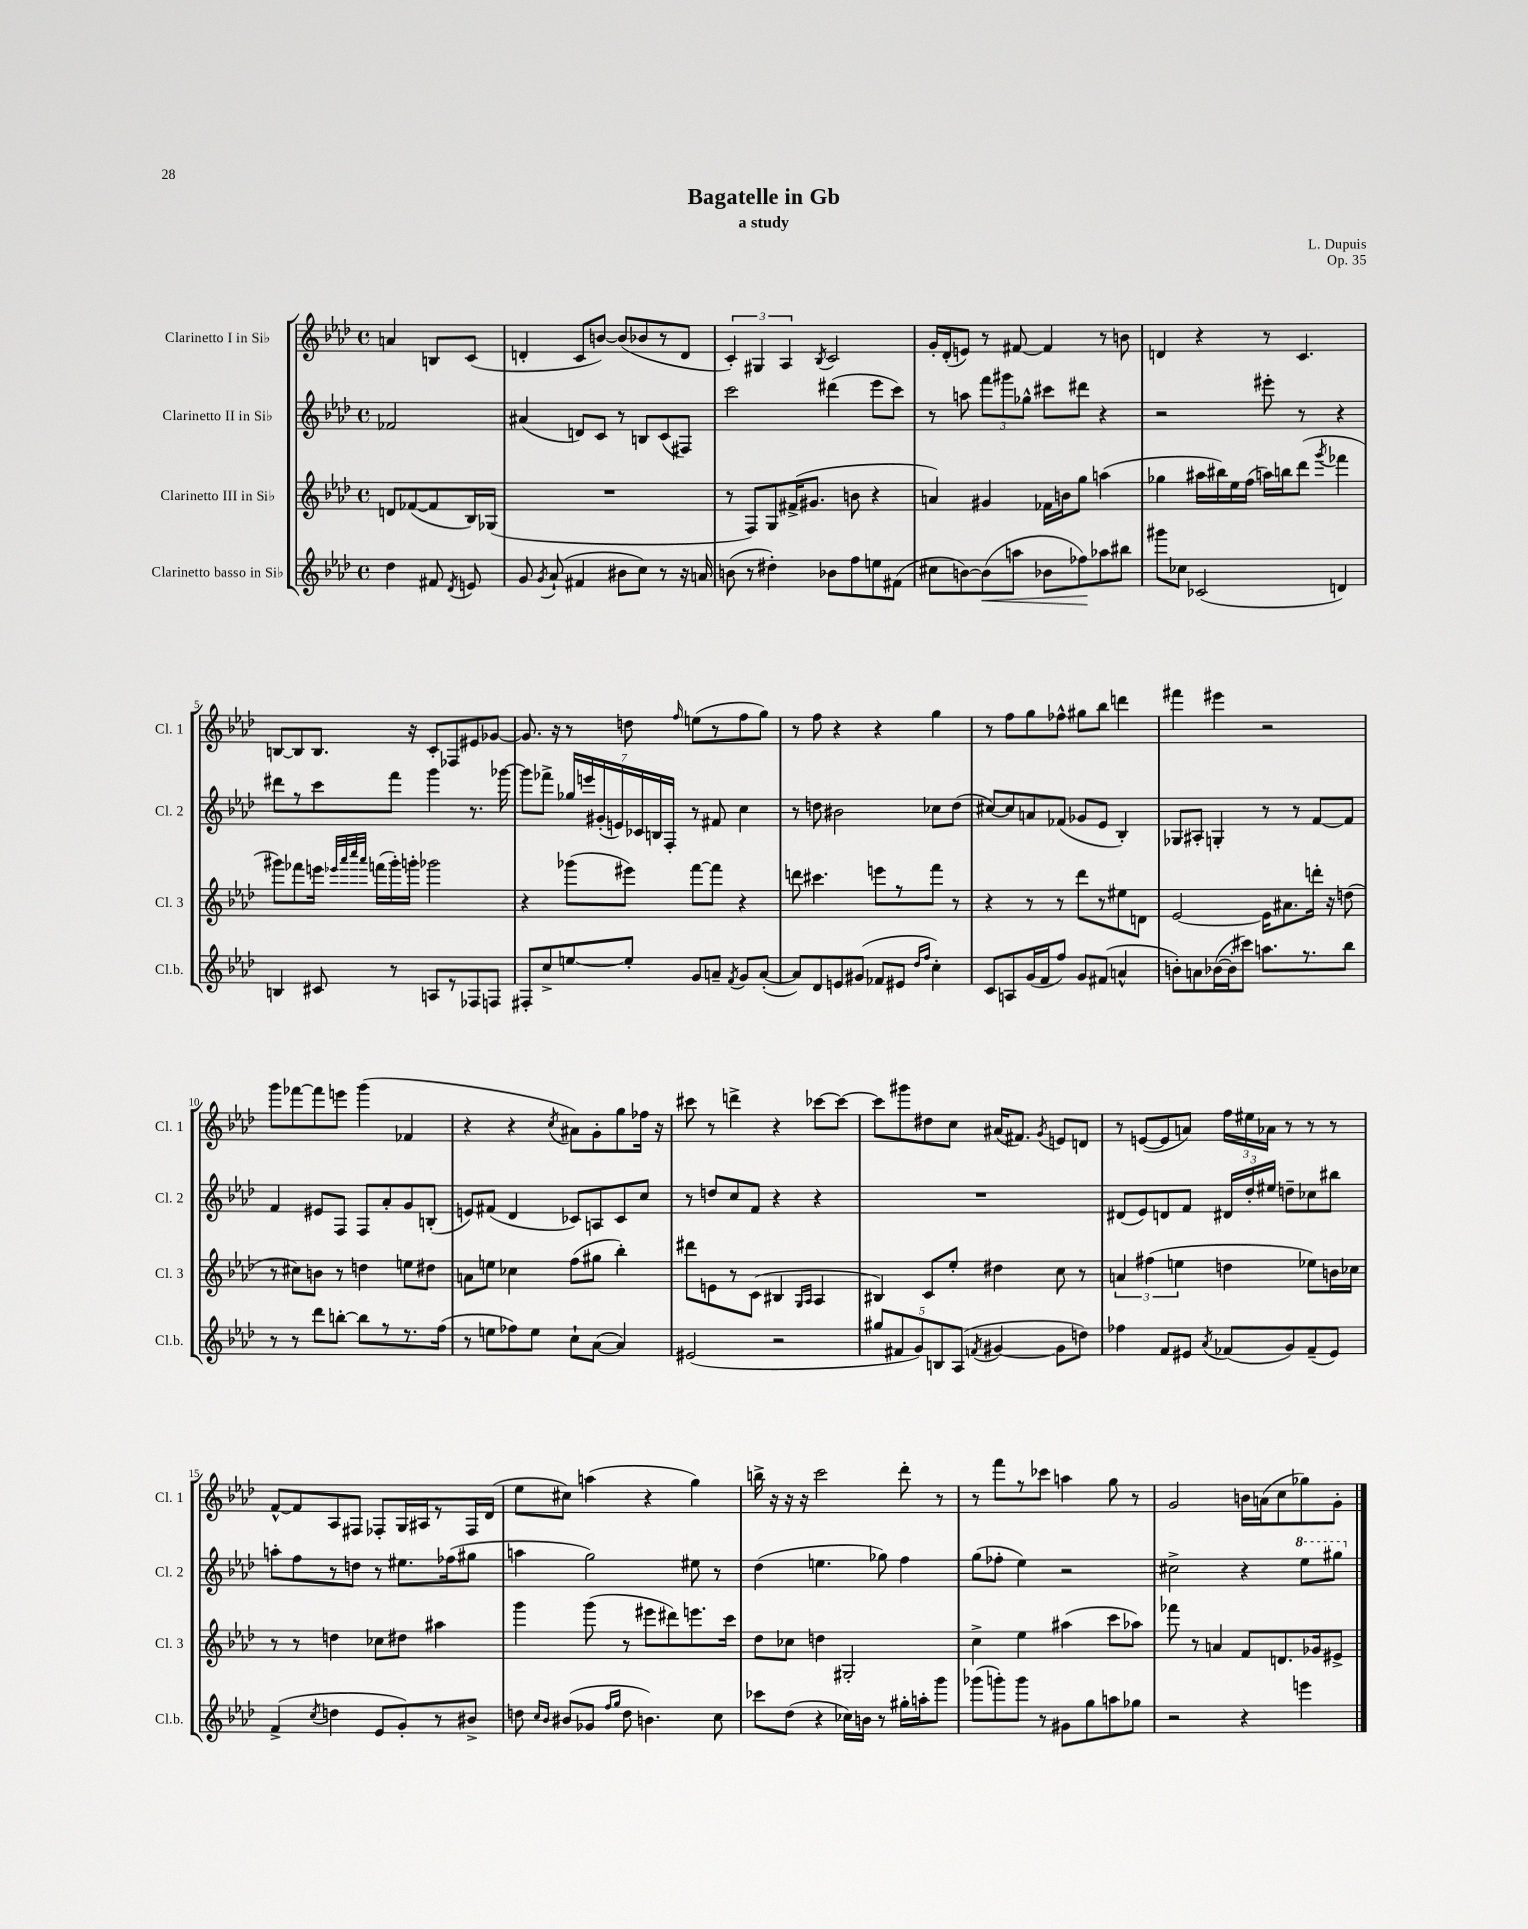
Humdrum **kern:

**kern	**dynam	**kern	**kern	**kern
*part4	*part4	*part3	*part2	*part1
*staff4	*staff4	*staff3	*staff2	*staff1
*I"Clarinetto basso in Si♭	*	*I"Clarinetto III in Si♭	*I"Clarinetto II in Si♭	*I"Clarinetto I in Si♭
*I'Cl.b.	*	*I'Cl. 3	*I'Cl. 2	*I'Cl. 1
*clefG2	*	*clefG2	*clefG2	*clefG2
*k[b-e-a-d-]	*	*k[b-e-a-d-]	*k[b-e-a-d-]	*k[b-e-a-d-]
*M4/4	*	*M4/4	*M4/4	*M4/4
*met(c)	*	*met(c)	*met(c)	*met(c)
=	=	=	=	=
4dd-\	.	8dn/L	2f-X/	4an/
.	.	([8f-X/	.	.
8f#X/	.	8f-/]	.	8Bn/L
8qd-/	.	.	.	.
8en/	.	16B-/L)	.	(8c/J
.	.	(16G-X/JJ	.	.
=1	=1	=1	=1	=1
8g/	.	1r	(4a#X/	4dn'/
8qg/	.	.	.	.
(8a-`/	.	.	.	.
4f#X/	.	.	8dn/L)	8c/L
.	.	.	8c/J	[8bn/J)
8b#X\L	.	.	8r	(8b/L]
8cc\J)	.	.	8Bn/L	8b-X/
8r	.	.	(8c/	8r
16r	.	.	8F#X/J)	8d/J
16an/	.	.	.	.
=2	=2	=2	=2	=2
(8bn\	.	8r	2ccc\	6c'/)
8r	.	8F/L)	.	.
.	.	.	.	6G#X/
4dd#X'\)	.	8G/	.	.
.	.	.	.	6A-/
.	.	(16f#X^/K	.	.
.	.	8.g#X/J	.	.
.	.	.	.	8qB-/
8b-X\L	.	.	(4ddd#X\	2c/
8ff\	.	8bn\	.	.
8een\	.	4r	8eee-\L	.
(8f#X\J	.	.	8ccc\J)	.
=3	=3	=3	=3	=3
8cc#X\L	.	4an/)	8r	16g'/LL
.	.	.	.	(16d-'/J
[8bn\)	.	.	8aan\	8en/J)
!	!LO:HP:b	!	!	!
(8b\]	<	4g#X/	12fff\L	8r
.	.	.	12ggg#X\	.
8aan\J	.	.	.	[8f#X/
.	.	.	12gg-X^^\J	.
8b-X\L	.	16f-X\LL	8ccc#X\L	4f#/]
.	.	16bn\J	.	.
8ff-X\)	.	8gg\J	8ddd#X\J	.
8aa-X\	[	(4aan\	4r	8r
8bb#X\J	.	.	.	8bn\
=4	=4	=4	=4	=4
8ggg#X\L	.	4gg-X\	2r	4dn/
8cc-X\J	.	.	.	.
(2c-X/	.	16aa#X\LL	.	4r
.	.	16bb#X\)	.	.
.	.	16ee-\	.	.
.	.	(16ff\JJ	.	.
.	.	16aan\LL)	8eee#X'\	8r
.	.	16bbn\J	.	.
.	.	(8ddd-\J	8r	4.c/
.	.	8qggg/	.	.
4dn/)	.	4fff-X\	4r	.
!!LO:LB:g=z
=5	=5	=5	=5	=5
4Bn/	.	8ggg#X\L)	8ddd#X\L	[8Bn/L
.	.	8fff-X\	8r	8B/]
8c#X/	.	16eeen\Jk	8ccc\	8.B/J
.	.	32qqeee-X/LLL	.	.
.	.	32qqaaa-/	.	.
.	.	32qqcccc/	.	.
.	.	32qqaaa-/JJJ	.	.
.	.	(16fffn\LL	.	.
8r	.	16ggg#'\)	8fff\J	.
.	.	16gggn'\JJ	.	16r
8An/L	.	2ggg-X\	4ggg\	8c'/L
8r	.	.	.	8F-X/
8F-X/	.	.	8.r	8e#X/
8Fn/J	.	.	.	[8g-X/J
.	.	.	[16ggg-X\	.
=6	=6	=6	=6	=6
8F#X'/L	.	4r	8ggg-\L]	8.g-/]
8cc^/	.	.	8fff-X^\J	.
.	.	.	.	16r
[8een/	.	(8ggg-X\L	28gg-X/LL	8r
.	.	.	28eeen/	.
.	.	.	(28g#X'/	.
.	.	.	28en/)	.
8ee'/J]	.	8eee#X\J)	.	8ddn\
.	.	.	28c-X/	.
.	.	.	28Bn/	.
.	.	.	28F'/JJ	.
.	.	.	.	16qqff/
8g/L	.	[8fff\L	8r	(8een\L
8an~/J	.	8fff\J]	8f#X/	8r
8qf/	.	.	.	.
8g/L	.	4r	4cc\	8ff\
([8a'/J	.	.	.	8gg\J)
=7	=7	=7	=7	=7
8a/L])	.	8dddn\	8r	8r
8d-/	.	4.ccc#X\	8ddn\	8ff\
8en/	.	.	2b#X\	4r
(8g#X/J	.	.	.	.
8f-X/L	.	8eeen\L	.	4r
8e#X/J	.	8r	.	.
16qqdd-/LL	.	.	.	.
16qqff/JJ	.	.	.	.
4cc'\)	.	8fff\J	8cc-X\L	4gg\
.	.	8r	(8dd\J	.
=8	=8	=8	=8	=8
8c/L	.	4r	[8cc#X/L)	8r
8An/	.	.	8cc#/]	8ff\L
(16g/L	.	8r	8an/	8gg\
16f/J	.	.	.	.
8ff/J)	.	8r	(8f-X/J	8ff-X^^\J
8g/L	.	8ddd-\L	8g-X/L	8gg#X\L
(8f#X/J	.	8r	8e-/J	8bb-\J
4an^^/	.	8ee#X\	4B-'/)	4dddn\
.	.	8dn\J	.	.
=9	=9	=9	=9	=9
8bn'\L)	.	[2e-/	8G-X/L	4fff#X\
8an\	.	.	8A#X'/J	.
([16b-X\L	.	.	4Gn'/	4eee#X\
16b-'\J]	.	.	.	.
8ccc#X\J)	.	.	.	.
8.aan\L	.	16e-\KL]	8r	2r
.	.	8.a#X\	.	.
.	.	.	8r	.
8.r	.	.	.	.
.	.	16dddn'\Jk	[8f/L	.
.	.	16r	.	.
8bb-\J	.	(8ddn\	8f/J]	.
!!LO:LB:g=z
=10	=10	=10	=10	=10
8r	.	8r	4f/	8ggg\L
8r	.	8cc#X\L)	.	[8fff-X\
8ddd-\L	.	8bn\J	8e#X/L	8fff-\]
[8bbn'\J	.	8r	8F/J	8eeen\J
8bb\L]	.	4ddn\	8F/L	(4ggg\
8r	.	.	8a-'/	.
8.r	.	8een\L	8g/	4f-X/
.	.	8dd#X\J	(8Bn'/J	.
(16ff\Jk	.	.	.	.
=11	=11	=11	=11	=11
8r	.	8an\L	8en/L)	4r
8een\L	.	8een\J	(8f#X/J	.
8ff-X\)	.	4cc-X\	4d-/	4r
8ee\J	.	.	.	.
.	.	.	.	8qcc/
8cc`\L	.	(8ff\L	8c-X/L)	8a#X\L)
([8a-\J	.	8gg#X\J	8An/	8g'\
4a-/])	.	4bb-'\)	8c-/	8gg\
.	.	.	8cc/J	16ff-X\Jk
.	.	.	.	16r
=12	=12	=12	=12	=12
(2e#X/	.	8ddd#X\L	8r	8ccc#X\
.	.	8en\	8ddn/L	8r
.	.	8r	8cc/	4dddn^\
.	.	(8c\J	8f/J	.
2r	.	4B#X/	4r	4r
.	.	16qqG/LL	.	.
.	.	16qqA-/JJ	.	.
.	.	4A-/	4r	[8ccc-X\L
.	.	.	.	8ccc-\J_
=13	=13	=13	=13	=13
10gg#X/L	.	4B#X/)	1r	8ccc-\L]
10f#X/	.	.	.	.
.	.	.	.	8ggg#X\
10g/)	.	.	.	.
.	.	8c/L	.	8dd#X\
10Bn/	.	.	.	.
.	.	8ee-'/J	.	8cc\J
(10A-/J	.	.	.	.
8qfn/	.	.	.	.
[4g#X/	.	4dd#X\	.	(16a#X/KL
.	.	.	.	8.f#X/J)
.	.	.	.	8qg/
8g#\L]	.	8cc\	.	8en/L
8ddn\J)	.	8r	.	8dn/J
=14	=14	=14	=14	=14
4ff-X\	.	6an/	(8d#X/L	8r
.	.	.	8e-/)	([8en/L
.	.	(6ff#X\	.	.
8f/L	.	.	8dn/	8e/]
.	.	6een\	.	.
8e#X/J	.	.	8f/J	8an/J)
8qa-/	.	.	.	.
(8f-X/L	.	4ddn\	24d#X/LL	24ff\LL
.	.	.	24dd-'/	24ee#X\
.	.	.	24ee#X/JJ	24a-X\JJ
8g/)	.	.	8ddn~\L	8r
(8f-~/	.	8ee-X\L)	8cc-X\	8r
8e#/J)	.	16bn\L	8bb#X\J	8r
.	.	16cc-X\JJ	.	.
!!LO:LB:g=z
=15	=15	=15	=15	=15
(4f^/	.	8r	8aan'\L	[8f^^/L
.	.	8r	8ff\	8f/]
8qcc/	.	.	.	.
4ddn\	.	4ddn\	8r	8A-/
.	.	.	8ddn\J	8F#X/J
8e-/L	.	8cc-X\L	8r	8F-X'/L
8g'/)	.	8dd#X\J	8.ee#X\L	16G/L
.	.	.	.	16A#X/J
8r	.	4aa#X\	.	8r
.	.	.	(16ff-X\k	.
8b#X^/J	.	.	8gg#X\J	16F-/L
.	.	.	.	(16d-/JJ
=16	=16	=16	=16	=16
8ddn\	.	4ggg\	4aan\	8ee-\L
16qqcc/LL	.	.	.	.
16qqb-/JJ	.	.	.	.
(8b#X/L	.	.	.	8cc#X\J)
8g-X/J	.	(8ggg\	2gg\)	(4aan\
16qqff/LL	.	.	.	.
16qqgg/JJ	.	.	.	.
8dd\	.	8r	.	.
4.bn\)	.	8eee#X\L	.	4r
.	.	8ddd#X\)	.	.
.	.	8.eeen\	8ee#X\	4gg\)
8cc\	.	.	8r	.
.	.	16ccc\Jk	.	.
=17	=17	=17	=17	=17
8ccc-X\L	.	8dd-\L	(4dd-\	16bbn^\
.	.	.	.	16r
(8dd-\J	.	8cc-X\J	.	16r
.	.	.	.	16r
4r	.	4ddn\	4.een\	2ccc\
16cc-X\LL)	.	2G#X'/	.	.
16bn\JJ	.	.	.	.
8r	.	.	8gg-X\)	.
16gg#X'\LL	.	.	4ff\	8ddd-'\
16aan'\J	.	.	.	.
8ggg\J	.	.	.	8r
=18	=18	=18	=18	=18
(8ggg-X\L	.	4cc^\	(8gg\L	8r
8gggn'\)	.	.	8ff-X'\J	8fff\L
8ggg\J	.	4ee-\	4ee-\)	8r
8r	.	.	.	8ccc-X\J
8g#X\L	.	(4aa#X\	2r	4aan\
8gg\	.	.	.	.
8aan\	.	8ccc\L	.	8gg\
8gg-X\J	.	8aa-X\J)	.	8r
=19	=19	=19	=19	=19
2r	.	8fff-X\	2cc#X^\	2g/
.	.	8r	.	.
.	.	4an/	.	.
4r	.	8f/L	4r	16bn\LL
.	.	.	.	(16an\J
.	.	8.dn/	.	8cc\
*	*	*	*8va	*
4eeen\	.	.	8eee-\L	8gg-X\)
.	.	16g-X/k	.	.
.	.	8e#X^/J	8ggg#X\J	8g'\J
*	*	*	*X8va	*
==	==	==	==	==
*-	*-	*-	*-	*-
